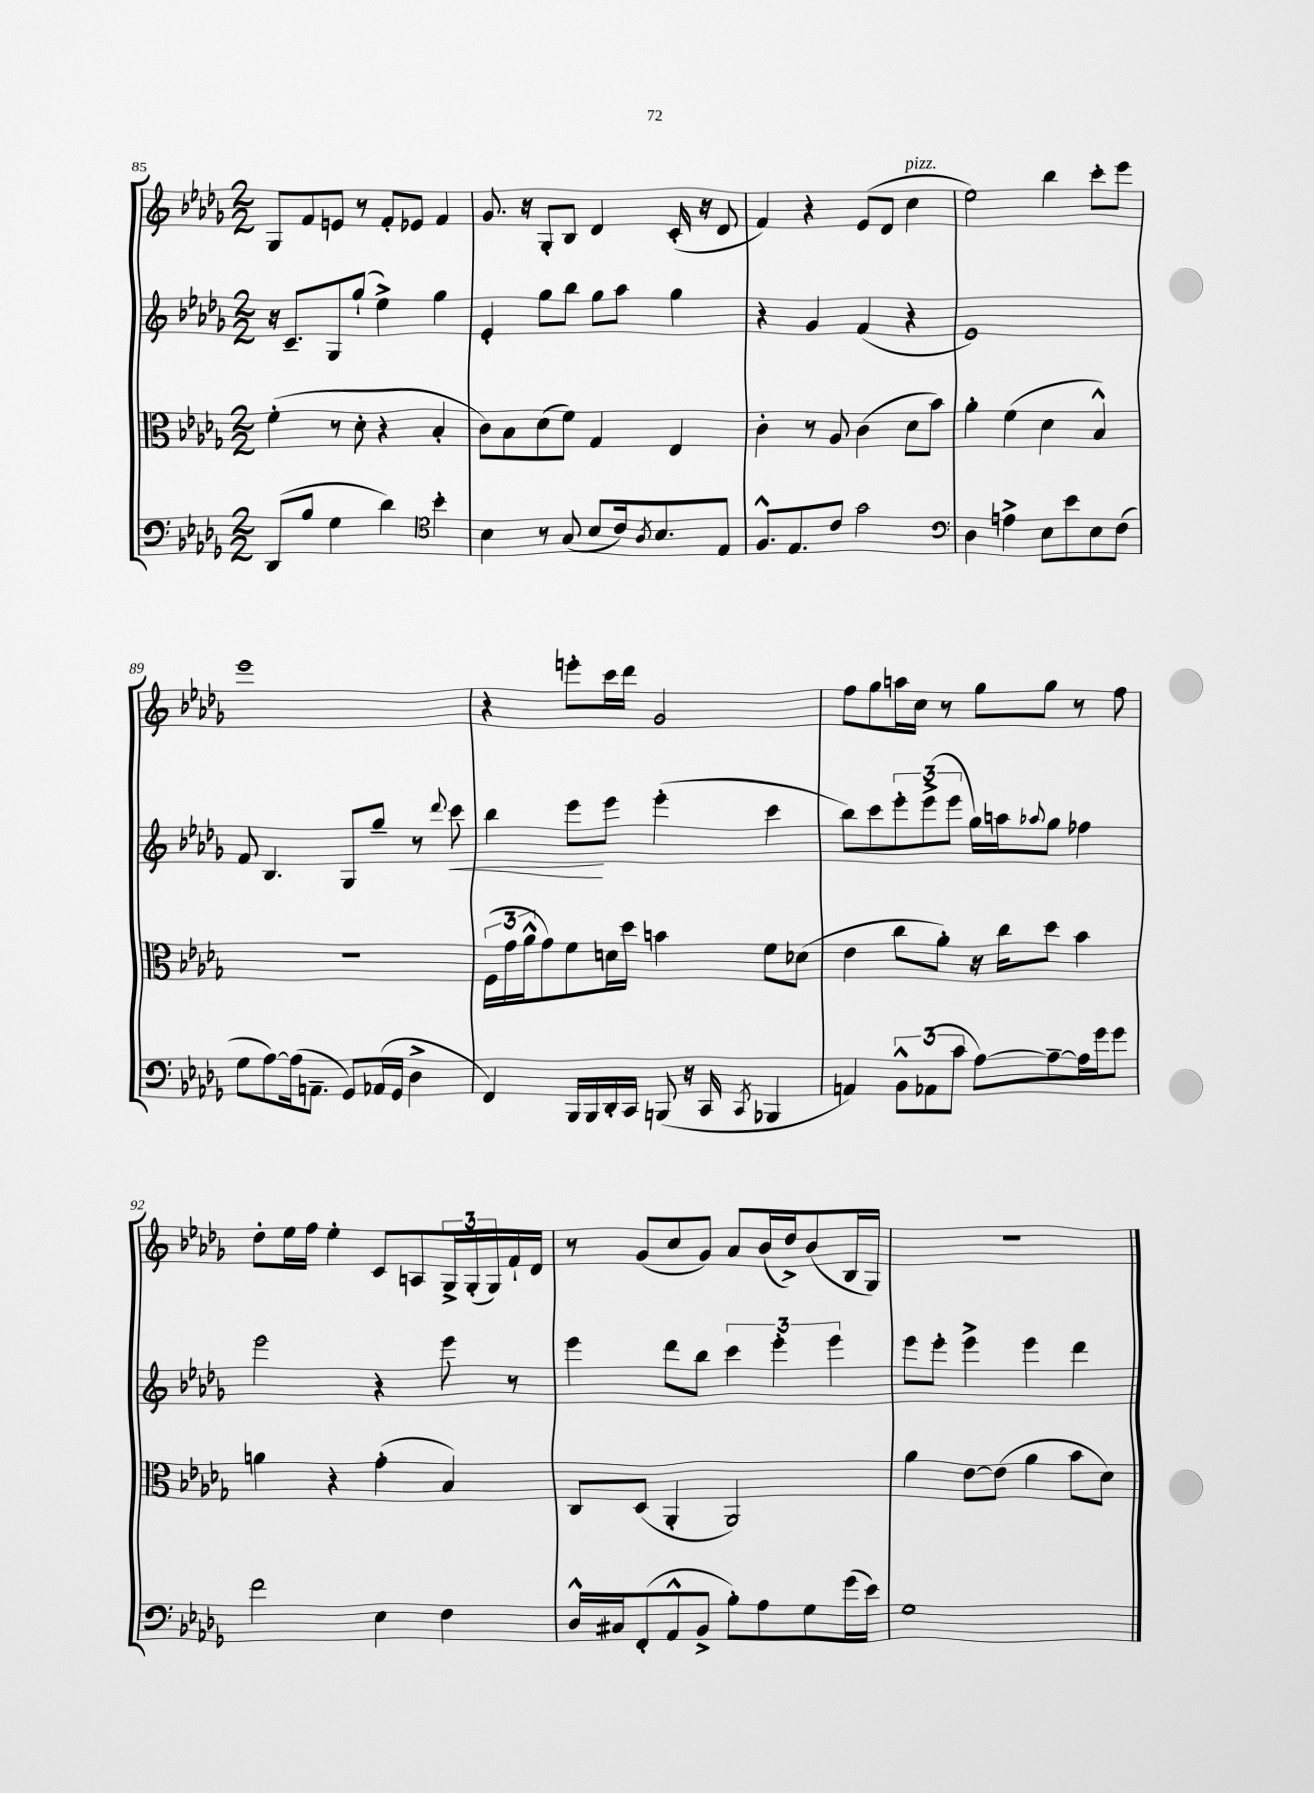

**kern	**kern	**kern	**kern
*staff4	*staff3	*staff2	*staff1
*clefF4	*clefC3	*clefG2	*clefG2
*k[b-e-a-d-g-]	*k[b-e-a-d-g-]	*k[b-e-a-d-g-]	*k[b-e-a-d-g-]
*M2/2	*M2/2	*M2/2	*M2/2
(8DD-	(4f'	16r	8G-
.	.	8.c~	.
8B-	.	.	8f
4G-	8r	8G-	8e
.	8d-'	(8gg-`	8r
4d-)	4r	4ee-^)	8f'
.	.	.	8e-
*clefC4	*	*	*
4b-'	4B-'	4gg-	4f
=	=	=	=
4B-	8c)	4e-'	8.g-
.	8B-	.	.
.	.	.	16r
8r	(8d-	8gg-	8G-'
(8G-	8f)	8bb-	8B-
8B-	4G-	8gg-	4d-
16c)	.	8aa-	.
8qA-	.	.	.
8.B-	.	.	.
.	4E-	4gg-	(16c'
.	.	.	16r
8E-	.	.	8d-
=	=	=	=
8.F^^	4c'	4r	4f)
8.E-	.	.	.
.	8r	4g-	4r
8c	8A-	.	.
2g-	(4c	(4f	(8e-
.	.	.	8d-
.	8d-	4r	4cc
.	8b-)	.	.
=	=	=	=
*clefF4	*	*	*
4D-	4a-'	1e-)	2ee-)
4A^	(4f	.	.
8E-	4d-	.	4bb-
8e-	.	.	.
8E-	4B-^^)	.	8ccc'
(8F	.	.	8eee-
=	=	=	=
8G-	1r	8f	1eee-
[8A-)	.	4.B-	.
(16A-]	.	.	.
8.AA~	.	.	.
8GG-)	.	8G-	.
(16AA-	.	8gg-~	.
16GG-	.	.	.
4D-^	.	8r	.
.	.	8qqddd-	.
.	.	8ccc	.
=	=	=	=
4FF)	(24F	4bb-	4r
.	24g-	.	.
.	24a-^^	.	.
.	8g-)	.	.
16BBB-	8f	8eee-	8eee'
16BBB-	.	.	.
16DD-'	16d	8eee-	16ccc
16CC	16dd-	.	16ddd-
(8BBB	4b	(4eee-'	2g-
16r	.	.	.
16CC	.	.	.
8qCC	.	.	.
4BBB-	8f	4ccc	.
.	(8d-	.	.
=	=	=	=
4AA)	4e-	8bb-)	8ff
.	.	8ccc	8gg-
12BB-^^	8cc	12eee-'	16aa
.	.	.	16cc
(12AA-	.	(12eee-^	.
.	8a-')	.	8r
12c	.	12eee-	.
[8A-)	16r	16gg-)	8gg-
.	16cc	16aa	.
.	.	8qqaa-	.
8A-~_	8dd-	8gg-	8gg-
16A-]	4b-	4ff-	8r
16g-	.	.	.
8g-	.	.	8ff
=	=	=	=
2f	4a	2eee-	8dd-'
.	.	.	16ee-
.	.	.	16ff
.	4r	.	4ee-'
4E-	(4g-'	4r	8c
.	.	.	8A
4F	4B-)	8eee-	24G-^
.	.	.	(24G-'
.	.	.	24G-)
.	.	8r	16f`
.	.	.	16d-
=	=	=	=
16D-^^	8C	4eee-	8r
16C#	.	.	.
(8FF'	(8D-	.	(8g-
8AA-^^	4AA-'	8ddd-	8cc
8BB-^	.	8bb-	8g-)
8B-')	2AA-)	6ccc	8a-
8A-	.	.	(16b-
.	.	6eee-'	.
.	.	.	16dd-^)
8G-	.	.	(8b-
.	.	6eee-	.
(16g-	.	.	16B-
16e-)	.	.	16G-)
=	=	=	=
1G-	4a-	8eee-	1r
.	.	8eee-'	.
.	[8e-	4eee-^	.
.	(8e-]	.	.
.	4a-	4eee-	.
.	8b-	4ddd-	.
.	8d-)	.	.
==	==	==	==
*-	*-	*-	*-
